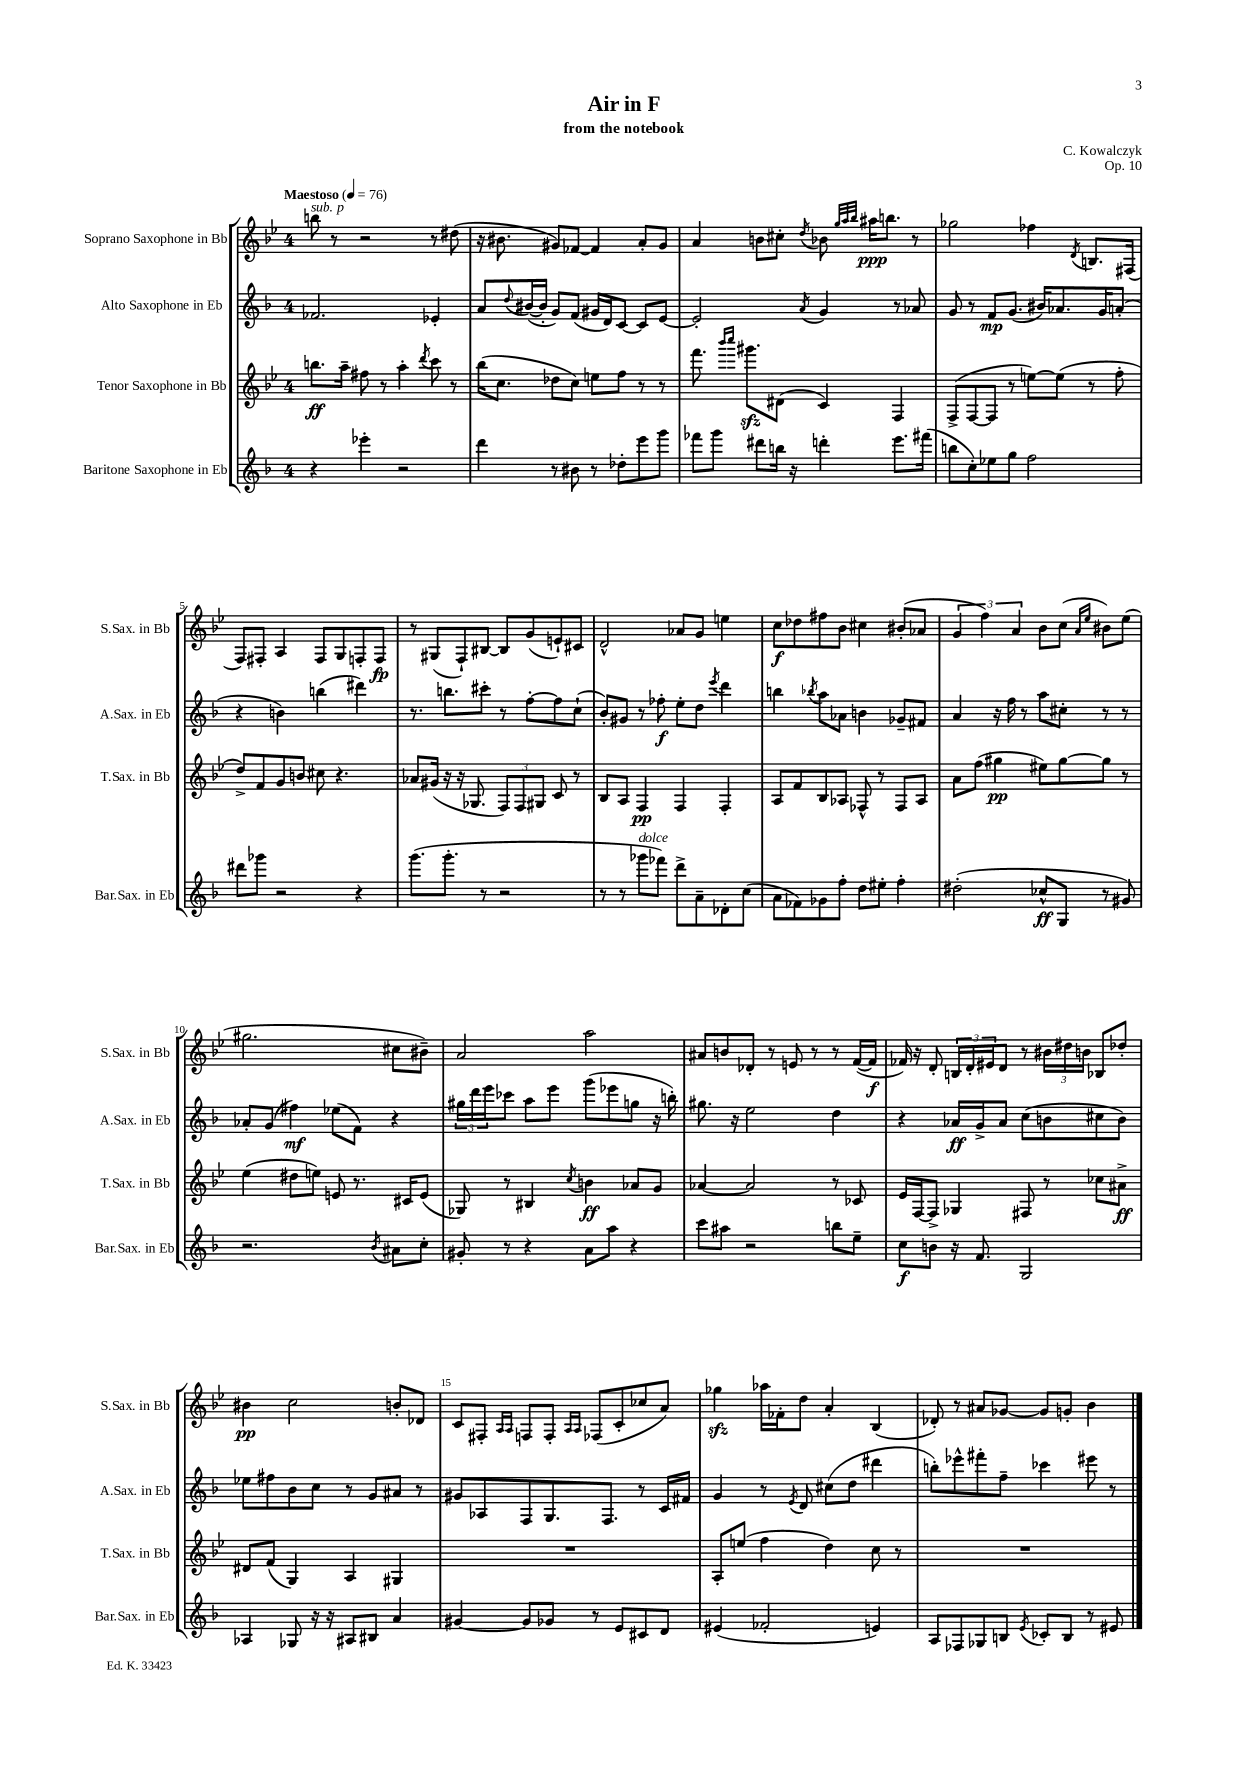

**kern	**kern	**kern	**kern
*staff4	*staff3	*staff2	*staff1
*clefG2	*clefG2	*clefG2	*clefG2
*k[b-]	*k[b-e-]	*k[b-]	*k[b-e-]
*M4/4	*M4/4	*M4/4	*M4/4
*MM76	*MM76	*MM76	*MM76
4r	8.bb\L	2.f-/	8bb\
.	.	.	8r
.	16aa~\Jk	.	.
4eee-'\	8ff#\	.	2r
.	8r	.	.
2r	4aa'\	.	.
.	8qddd/	.	.
.	8ccc\	4e-'/	8r
.	8r	.	(8dd#\
=	=	=	=
4ddd\	(16bb-\LK	8a/L	16r
.	8.cc\J	.	8.b#\
.	.	8qqdd/	.
.	.	([16b#/L	.
.	.	16b#'/]JJ	.
8r	8dd-\L	8g/L)	8g#/L)
8b#\	8cc\J)	(8f/J	[8f-/J
8r	8ee\L	16g#/LL	4f-/]
.	.	16d/J)	.
8dd-'\L	8ff\J	[8c/J	.
8eee\	8r	8c/]L	8a'/L
8ggg\J	8r	[8e/J	8g#/J
=	=	=	=
8fff-\L	8.fff\	2e'/]	4a/
8ggg\J	.	.	.
.	16qqbbb-/LL	.	.
.	16qqcccc/JJ	.	.
.	8.ggg#\L	.	.
8ddd#\L	.	.	8b\L
16bb\Jk	(8d#\J	.	8cc#'\J
16r	.	.	.
.	.	8qa/	8qdd/
4ddd'\	4c/)	4g/	8b-\
.	.	.	32qqgg/LLL
.	.	.	32qqaa/
.	.	.	32qqbb-/JJJ
.	.	.	16aa#\LK
.	.	.	8.bb\J
8.eee\L	4F/	8r	.
.	.	8a-/	8r
(16fff#\Jk	.	.	.
=	=	=	=
8bb\L	(8F^/L	8g/	2gg-\
8cc'\)	[8F/	8r	.
8ee-\	8F/]J	8f/L	.
8gg\J	8r	(8.g/J	.
2ff\	[8ee\L)	.	4ff-\
.	.	16b#/LK)	.
.	(8ee\]J	8.a-/	.
.	.	.	8qd/
.	8r	.	8.B/L
.	.	16g/K	.
.	8ff'\	(8a'/J	.
.	.	.	(16F#/Jk
=	=	=	=
8ddd#\L	8dd^/L)	4r	8F/L)
8ggg-\J	8f/	.	8F#'/J
2r	8g/	4b\)	4A/
.	8b/J	.	.
.	8cc#\	(4bb\	8F#/L
.	4.r	.	8G/
4r	.	4ddd#\)	8F'/
.	.	.	8F/J
=	=	=	=
(8.ggg\L	8a-/L	8.r	8r
.	(16g#/Jk	.	(8G#/L
8.ggg'\J	16r	8.bb\L	.
.	16r	.	8F`/)
.	8.G-/	.	.
8r	.	8ccc#'\J	[8B#/J
2r	12F/L)	8r	8B#/]L
.	12F/	.	.
.	.	[8ff'\L	(8g/
.	12G#/J	.	.
.	8c/	8ff\]	8e`/)
.	8r	(8cc`\J	8c#/J
=	=	=	=
8r	8B-/L	8b-'/L)	2d^^/
8r	8A/J	8g#/J	.
8ggg-\L	4F/	8r	.
8fff-\J)	.	8ff-'\	.
8ddd^\L	4F/	8ee'\L	8a-/L
8a~\	.	8dd\J	8g/J
.	.	8qeee/	.
8d-'\	4F'/	4ddd\	4ee\
(8cc\J	.	.	.
=	=	=	=
8a\L	8A/L	4bb\	8cc\L
8f-\)	8f/	.	8dd-\
.	.	8qbb-/	.
8g-\	8B-/	8aa\L	8ff#\
8ff'\J	8A-/J	8a-\J	8b-\J
8dd\L	8F-^^/	4b\	4cc#\
8ee#'\J	8r	.	.
4ff'\	8F-/L	8g-~/L	(8b#'/L
.	8A-/J	8f#/J	8a-/J
=	=	=	=
(2dd#'\	8a\L	4a/	6g/
.	(8ff\J	.	.
.	.	.	6ff\)
.	4gg#\	16r	.
.	.	16ff\	.
.	.	.	6a/
.	.	8r	.
8cc-^^/L	8ee#\L)	8aa\L	8b-\L
8G/J	[8gg#\	8cc#'\J	(8cc\J
.	.	.	16qqa/LL
.	.	.	16qqee-/JJ
8r	8gg#\]J	8r	8b#\L)
8g#/)	8r	8r	(8ee-\J
=	=	=	=
2.r	(4ee-\	8a-'/L	2.gg#\
.	.	(8g/J	.
.	8dd#\L	4ff#\)	.
.	8ee\J)	.	.
.	8e/	(8ee-\L	.
.	8.r	8f\J)	.
8qb-/	.	.	.
8a#\L	.	4r	8cc#\L
.	16c#/LK	.	.
8cc'\J	(8e/J	.	8b#~\J)
=	=	=	=
8g#'/	8G-/)	24gg#\LL	2a/
.	.	24ddd\	.
.	.	24eee\J	.
8r	8r	8ccc-\J	.
4r	4B#/	8aa\L	.
.	.	8eee\J	.
.	8qcc/	.	.
8a\L	4b\	(8ggg\L	2aa\
8aa\J	.	8eee-\	.
4r	8a-/L	8gg\J	.
.	8g/J	16r	.
.	.	16bb'\)	.
=	=	=	=
8ccc\L	[4a-/	8.gg#\	8a#/L
8aa#\J	.	.	8b/
.	.	16r	.
2r	2a-/]	2ee\	8d-'/J
.	.	.	8r
.	.	.	8e/
.	.	.	8r
8bb\L	8r	4dd\	8r
8ee~\J	8c-/	.	([16f/LL
.	.	.	16f/]JJ
=	=	=	=
8cc\L	16e-/LL	4r	16f-/)
.	[16F/J	.	16r
8b\J	8F^/]J	.	8d'/
16r	4G-/	16a-/LL	24B/LL
.	.	.	24d'/
8.f/	.	16g^/J	.
.	.	.	24e#/J
.	.	8a-/J	8d/J
2G/	8F#/	(8cc\L	8r
.	8r	8b\	24b#\LL
.	.	.	24dd#\
.	.	.	24b\JJ
.	8cc-\L	8cc#\	8B-/L
.	8a#^\J	8b\J)	8dd-'/J
=	=	=	=
4A-/	8d#/L	8ee-\L	4b#\
.	(8f/J	8ff#\	.
8G-/	4G/)	8b-\	2cc\
16r	.	8cc\J	.
16r	.	.	.
8A#/L	4A/	8r	.
8B#/J	.	8g/L	.
4a/	4G#/	8a#/J	8b'/L
.	.	8r	8d-/J
=	=	=	=
[4g#/	1r	8g#/L	8c/L
.	.	8A-/	8F#'/J
.	.	.	16qqA/LL
.	.	.	16qqA/JJ
8g#/]L	.	8F/	8F/L
8g-/J	.	8.G/	8F'/J
.	.	.	16qqA/LL
.	.	.	16qqA/JJ
8r	.	.	(8F-/L
.	.	8.F/J	.
8e/L	.	.	8c'/
8c#/	.	8r	8cc-/
8d/J	.	16c/LL	8a/J)
.	.	16f#/JJ	.
=	=	=	=
(4e#/	8A'/L	4g/	4gg-\
.	(8ee/J	.	.
2f-'/	4ff\	8r	16aa-\LL
.	.	.	16f-'\J
.	.	8qe/	.
.	.	8d/	8dd\J
.	4dd\)	(8cc#\L	4a'/
.	.	8dd\J	.
4e/)	8cc\	4ddd#\	(4B-/
.	8r	.	.
=	=	=	=
8A/L	1r	8bb'\L)	8d-'/)
8F-/	.	8eee-^^\	8r
8G-/	.	8fff#'\	8a#/L
8B/J	.	8ff~\J	[8g-/J
8qe/	.	.	.
8c-'/L	.	4ccc-\	8g-/]L
8B/J	.	.	8g'/J
8r	.	8eee#\	4b-\
8e#/	.	8r	.
==	==	==	==
*-	*-	*-	*-
